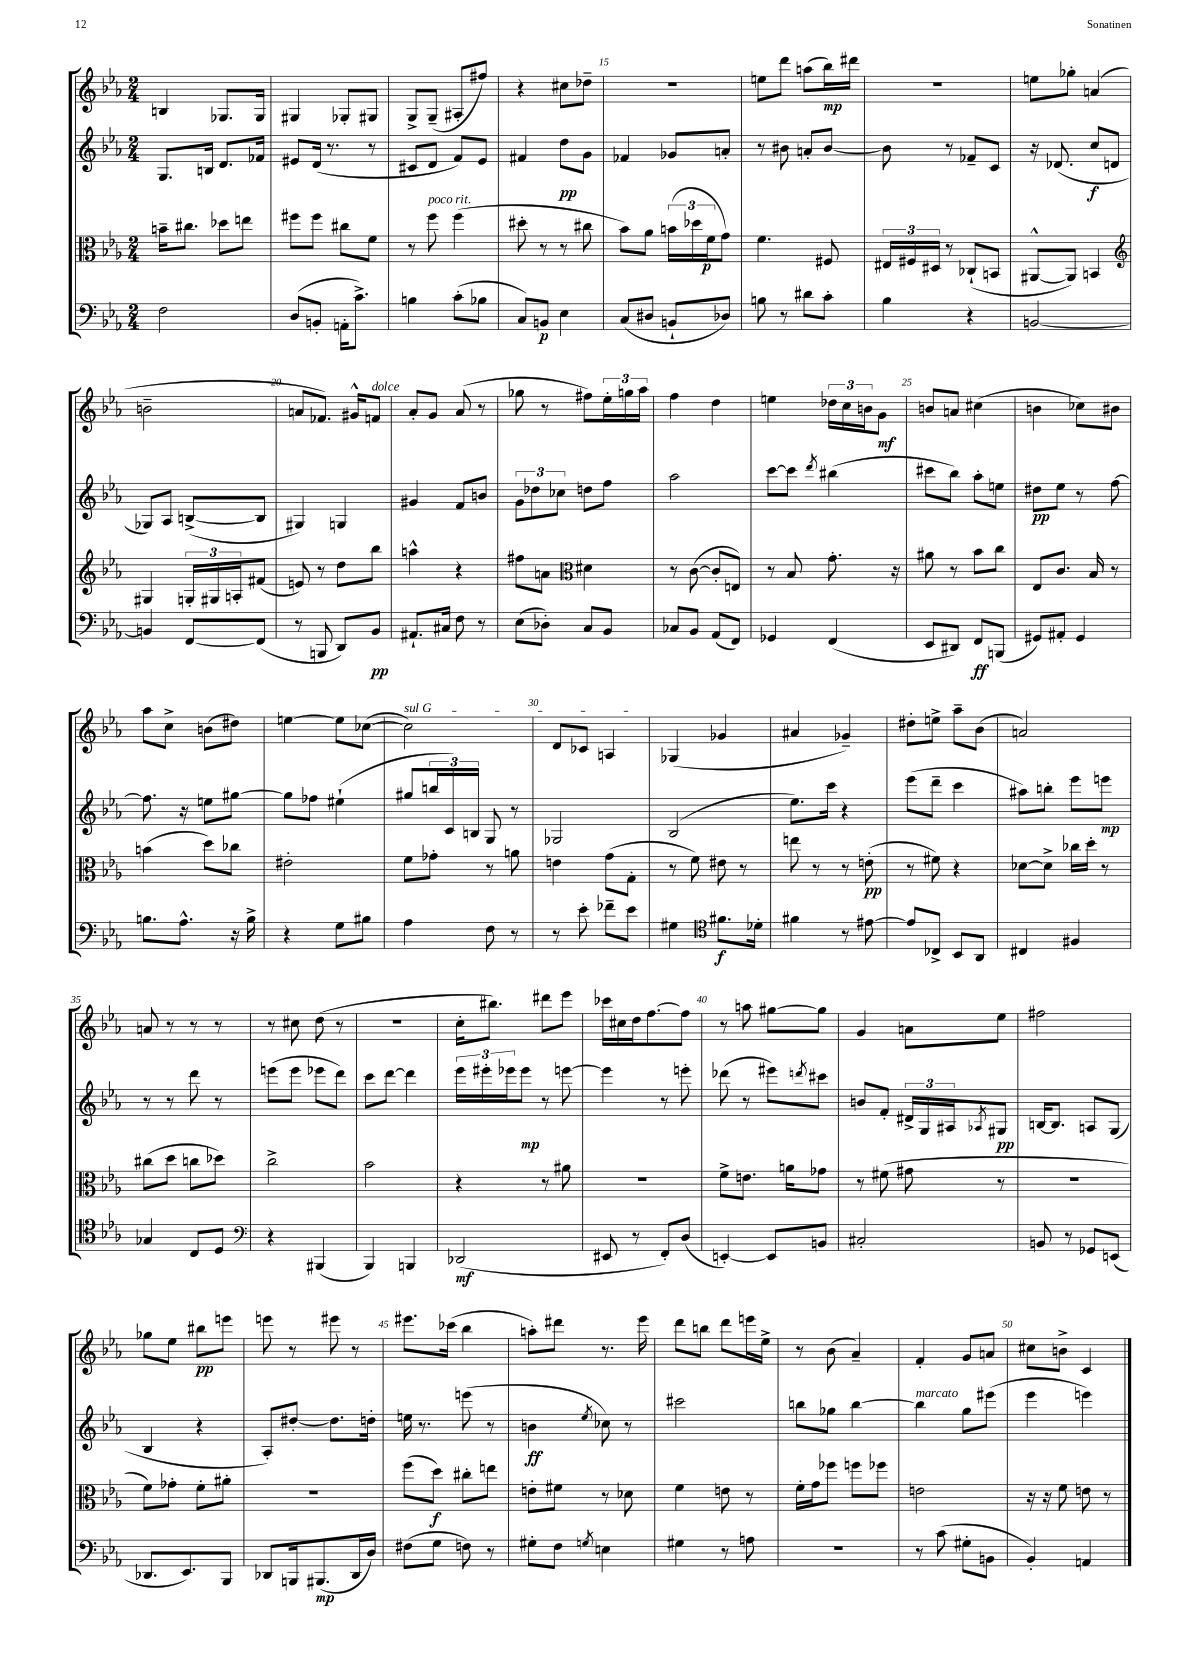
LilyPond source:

<<
\new StaffGroup <<
\new Staff = "s0" {
    \clef treble \key ees \major \numericTimeSignature \time 2/4
    b4 ges8. ges16 |
    gis4 ges8-. gis8 |
    g8-> g8--( ais8-. fis''8) |
    r4 cis''8 des''8-- |
    r2 |
    e''8 d'''8 a''8( bes''16\mp) dis'''16 |
    R2 |
    e''8 ges''8-. a'4( |
    b'2-- |
    a'8 fes'8.) gis'16-^ f'8^\markup { \italic "dolce" } |
    aes'8-. g'8 aes'8( r8 |
    ges''8 r8 fis''8) \tuplet 3/2 { ees''16-. g''16 aes''16 } |
    f''4 d''4 |
    e''4 \tuplet 3/2 { des''16 c''16 b'16 } g'8\mf |
    b'8 a'8 cis''4( |
    b'4 ces''8) bis'8 |
    aes''8 c''8-> b'8( dis''8) |
    e''4~ e''8 ces''8~( |
    \once \override TextSpanner.bound-details.left.text = \markup { \italic "sul G" } ces''2\startTextSpan) |
    d'8 ces'8 a4\stopTextSpan |
    ges4( ges'4 |
    ais'4 ges'4--) |
    dis''8-. e''8-> aes''8-- bes'8( |
    a'2) |
    a'8 r8 r8 r8 |
    r8 cis''8 d''8( r8 |
    r2 |
    c''16-. bis''8.) dis'''8 ees'''8 |
    ces'''16 cis''16 d''16 f''8.~ f''8 |
    r8 a''8 gis''8~ gis''8 |
    g'4 a'8 ees''8 |
    fis''2 |
    ges''8 ees''8 bis''8\pp e'''8 |
    e'''8 r8 eis'''8 r8 |
    eis'''8. ces'''16( bes''4 |
    a''8-.) dis'''8 r8. ees'''16 |
    d'''8 b''8 d'''8 e'''16 ees''16-> |
    r8 bes'8( aes'4--) |
    f'4-. g'8 a'8 |
    cis''8 b'8-> c'4 \bar "|." |
}
\new Staff = "s1" {
    \clef treble \key ees \major \numericTimeSignature \time 2/4
    g8. b16 d'8. fes'16 |
    eis'8 d'16( r8. r8 |
    cis'8 d'8 f'8) ees'8 |
    fis'4 d''8\pp g'8 |
    fes'4 ges'8 a'8-. |
    r8 bis'8 a'8-. bis'8~ |
    bis'8 r8 fes'8-- c'8 |
    r16 des'8.( c''8\f d'8 |
    ges8) aes8 b8~->( b8 |
    gis4) g4 |
    gis'4 f'8 b'8 |
    \tuplet 3/2 { g'8 des''8 ces''8 } d''8 f''8 |
    aes''2 |
    c'''8~ c'''8 \acciaccatura { d'''8 } bis''4( |
    cis'''8 bes''8) aes''8-. e''8 |
    dis''8\pp ees''8 r8 f''8~ |
    f''8. r16 e''8 gis''8~ |
    gis''8 fes''8 eis''4-!( |
    gis''8 \tuplet 3/2 { b''16 c'16) b16 } g8 r8 |
    ges2 |
    bes2( |
    ees''8.) c'''16 r4 |
    ees'''8( d'''8-- c'''4 |
    ais''8) b''8-. ees'''8 e'''8\mp |
    r8 r8 d'''8 r8 |
    e'''8( e'''8 ees'''8 d'''8) |
    c'''8 d'''8~ d'''4 |
    \tuplet 3/2 { ees'''16 eis'''16-. ees'''16 } ees'''8\mp r8 e'''8~ |
    e'''4 r8 e'''8-. |
    des'''8( r8 eis'''8) \acciaccatura { d'''8 } cis'''8 |
    b'8 f'8-. \tuplet 3/2 { dis'16-> g16 ais16 } \acciaccatura { aes8 } gis8\pp |
    b16~ b8. a8 g8( |
    bes4 r4 |
    aes8-.) dis''8~-. dis''8. d''16-. |
    e''16 r8. e'''8( r8 |
    b'4\ff \acciaccatura { ees''8 } ces''8) r8 |
    cis'''2 |
    b''8 ges''8 b''4~ |
    b''4^\markup { \italic "marcato" } g''8 eis'''8( |
    ees'''4 e'''4) \bar "|." |
}
\new Staff = "s2" {
    \clef alto \key ees \major \numericTimeSignature \time 2/4
    b'16-- cis''8. des''8 e''8 |
    fis''8 fis''8 cis''8 f'8 |
    r8 f''8^\markup { \italic "poco rit." } f''4( |
    dis''8-. r8 r8 cis''8 |
    bes'8) aes'8 \tuplet 3/2 { b'16( des''16 f'16\p } g'8) |
    f'4. fis8 |
    \tuplet 3/2 { eis16 fis16 dis16 } r8 ces8-!( b,8 |
    ais,8~-^ ais,8) b,4 |
    \clef treble gis4 \tuplet 3/2 { g16-. gis16 a16-. } fis'8( |
    e'8) r8 d''8 bes''8 |
    a''4-^ r4 |
    fis''8 a'8 \clef alto dis'4 |
    r8 c'8~( c'8-. e8) |
    r8 bes8 g'8.-. r16 |
    ais'8 r8 bes'8 c''8 |
    ees8 c'8. bes16 r8 |
    b'4( d''8) ces''8 |
    eis'2-. |
    f'8 ges'8-. r8 a'8 |
    e'4 g'8( g8-. |
    r8 f'8) eis'8 r8 |
    e''8 r8 r8 e'8-.\pp( |
    r8 fis'8) r4 |
    des'8~ des'8-> ces''16 d''16-. r8 |
    cis''8( d''8 c''8 des''8) |
    c''2-> |
    bes'2 |
    r4 r8 ais'8 |
    R2 |
    f'8-> e'8. a'16 ges'8 |
    r8 fis'8( gis'8 r8 |
    R2 |
    f'8) ges'8-. f'8-. ais'8-. |
    r2 |
    f''8( d''8\f) cis''8-. e''8 |
    e'8-. fis'8 r8 des'8 |
    f'4 e'8 r8 |
    f'16-. g'16 fes''8 f''8 fes''8 |
    e'2 |
    r16 r16 f'8 e'8 r8 \bar "|." |
}
\new Staff = "s3" {
    \clef bass \key ees \major \numericTimeSignature \time 2/4
    f2 |
    d8( b,8-. a,16-. c'8.->) |
    b4 c'8-.( bes8 |
    c8) b,8\p ees4 |
    c8( dis8 b,8-! des8) |
    b8 r8 dis'8 c'8-. |
    bes4 r4 |
    b,2~ |
    b,4 f,8~ f,8( |
    r8 b,,8 d,8) bes,8\pp |
    ais,8.-! cis16 f8 r8 |
    ees8( des8-.) c8 bes,8 |
    ces8 bes,8 aes,8( f,8) |
    ges,4 f,4( |
    ees,8 dis,8) f,8\ff b,,8( |
    gis,8) ais,8-. gis,4 |
    b8. aes8.-^ r16 b16-> |
    r4 g8 bis8 |
    aes4 f8 r8 |
    r8 ees'8-. fes'8-- ees'8 |
    gis4 \clef tenor fis'8.\f des'16-. |
    fis'4 r8 eis'8~ |
    eis'8 ces8-> bes,8 aes,8 |
    cis4 fis4 |
    ges4 c8 d8 |
    \clef bass r4 bis,,4( |
    bes,,4) b,,4 |
    des,2\mf( |
    eis,8 r8 f,8-.) d8( |
    e,4~-.) e,8 b,8 |
    cis2-. |
    b,8 r8 ges,8 e,8( |
    des,8. ees,8.) bes,,8 |
    des,8 b,,16 bis,,8.\mp( des,16 d16) |
    fis8( g8 f8) r8 |
    gis8-. f8 \acciaccatura { g8 } e4 |
    gis4 r8 a8 |
    R2 |
    r8 c'8( gis8-. b,8 |
    bes,4-.) a,4 \bar "|." |
}
>>
>>
\layout { \context { \Score currentBarNumber = #11 \override BarNumber.break-visibility = ##(#f #t #t) barNumberVisibility = #(every-nth-bar-number-visible 5) } }
